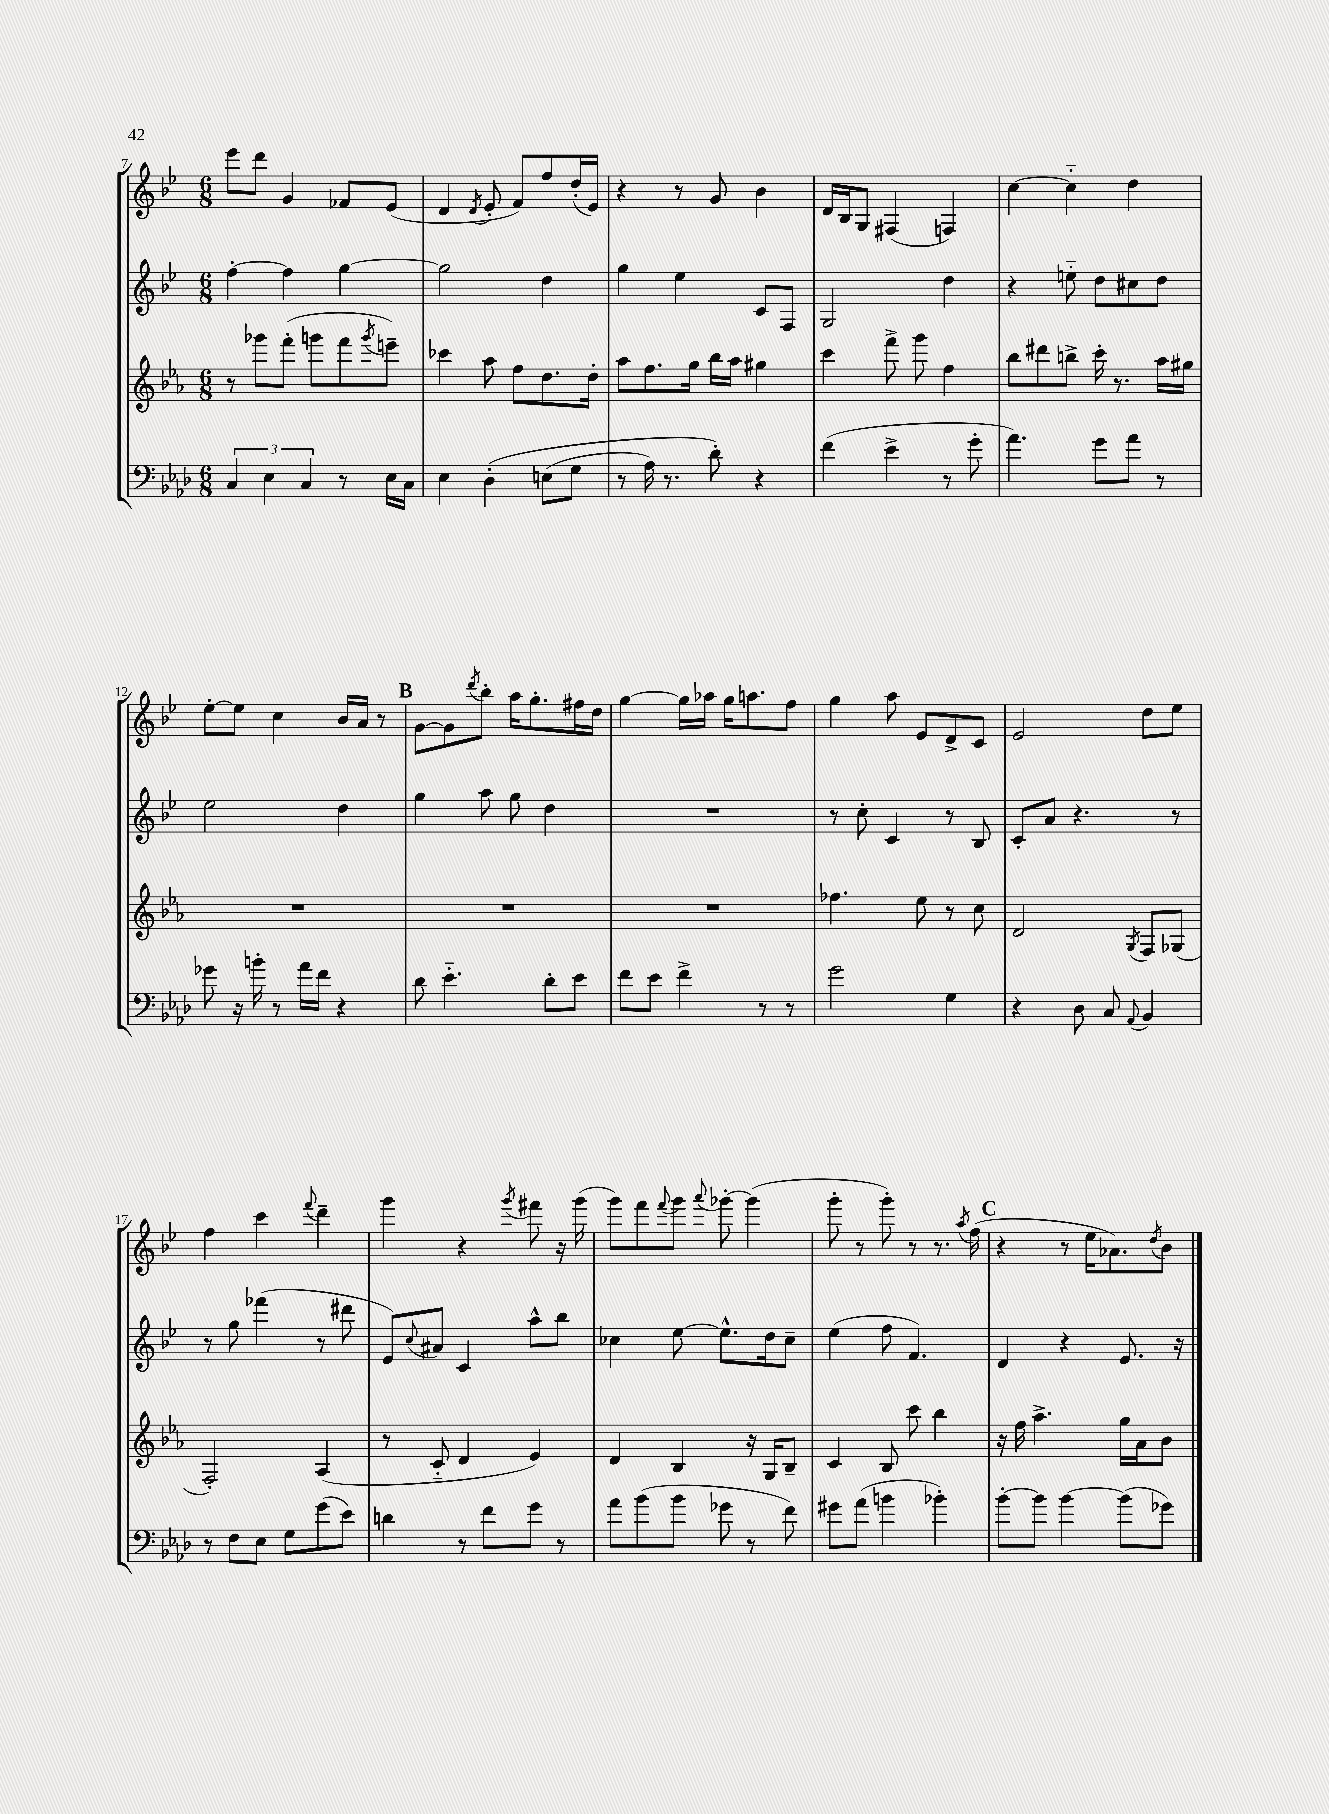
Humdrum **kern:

**kern	**kern	**kern	**kern
*part4	*part3	*part2	*part1
*staff4	*staff3	*staff2	*staff1
*clefF4	*clefG2	*clefG2	*clefG2
*k[b-e-a-d-]	*k[b-e-a-]	*k[b-e-]	*k[b-e-]
*M6/8	*M6/8	*M6/8	*M6/8
=7	=7	=7	=7
6C/	8r	[4ff'\	8eee-\L
.	8ggg-X\L	.	8ddd\J
6E-\	.	.	.
.	(8fff'\J	4ff\]	4g/
6C/	.	.	.
.	8gggn\L	.	.
8r	8fff\	[4gg\	8f-X/L
.	8qggg/	.	.
16E-\LL	8eeen~\J)	.	(8e-/J
16C\JJ	.	.	.
=8	=8	=8	=8
4E-\	4ccc-X\	2gg\]	4d/
.	.	.	8qd/
(4D-'\	8aa-\	.	8e-'/
.	8ff\L	.	8f/L)
(8En\L	8.dd\	4dd\	8ff/
8G\J	.	.	(16dd'/L
.	16dd'\Jk	.	16e-/JJ)
=9	=9	=9	=9
8r	8aa-\L	4gg\	4r
16A-\)	8.ff\	.	.
8.r	.	.	.
.	.	4ee-\	8r
.	16gg\Jk	.	.
8d-'\)	16bb-\LL	.	8g/
.	16aa-\JJ	.	.
4r	4gg#X\	8c/L	4b-\
.	.	8F/J	.
=10	=10	=10	=10
(4f\	4ccc\	2G/	16d/LL
.	.	.	16B-/J
.	.	.	8G/J
4e-^\	8fff^\	.	(4F#X/
.	8ggg\	.	.
8r	4ff\	4dd\	4Fn/)
8g'\	.	.	.
=11	=11	=11	=11
4.a-\)	8bb-\L	4r	[4cc\
.	8ddd#X\	.	.
.	8bbn^\J	8een\	4cc\]
8g\L	16ccc'\	8dd\L	.
.	8.r	.	.
8a-\J	.	8cc#X\	4dd\
8r	16aa-\LL	8dd\J	.
.	16gg#X\JJ	.	.
!!LO:LB:g=z
=12	=12	=12	=12
8g-X\	2.r	2ee-\	[8ee-'\L
16r	.	.	8ee-\J]
16bn'\	.	.	.
8r	.	.	4cc\
16a-\LL	.	.	.
16f\JJ	.	.	.
4r	.	4dd\	16b-/LL
.	.	.	16a/JJ
.	.	.	8r
!!LO:REH:place=s1:t=B
=13	=13	=13	=13
8d-\	2.r	4gg\	[8g\L
4.e-\	.	.	8g\]
.	.	.	8qddd/
.	.	8aa\	8bb-'\J
.	.	8gg\	16aa\KL
.	.	.	8.gg'\
8d-'\L	.	4dd\	.
8e-\J	.	.	16ff#X\L
.	.	.	16dd\JJ
=14	=14	=14	=14
8f\L	2.r	2.r	[4gg\
8e-\J	.	.	.
4f^\	.	.	16gg\LL]
.	.	.	16aa-X\JJ
.	.	.	16gg\KL
.	.	.	8.aan\
8r	.	.	.
8r	.	.	8ff\J
=15	=15	=15	=15
2g\	4.ff-X\	8r	4gg\
.	.	8cc'\	.
.	.	4c/	8aa\
.	8ee-\	.	8e-/L
4G\	8r	8r	8d^/
.	8cc\	8B-/	8c/J
=16	=16	=16	=16
4r	2d/	8c'/L	2e-/
.	.	8a/J	.
8D-\	.	4.r	.
8C/	.	.	.
8qqAA-/	8qG/	.	.
4BB-/	8F/L	.	8dd\L
.	(8G-X/J	8r	8ee-\J
!!LO:LB:g=z
=17	=17	=17	=17
8r	2F'/)	8r	4ff\
8F\L	.	8gg\	.
8E-\J	.	(4fff-X\	4ccc\
8G\L	.	.	.
.	.	.	8qqfff/
(8g\	(4A-/	8r	4ddd~\
8e-\J)	.	8ddd#X\	.
=18	=18	=18	=18
4dn\	8r	8e-/L)	4ggg\
.	.	8qqcc/	.
.	8c/	8a#X/J	.
8r	4d/	4c/	4r
8f\L	.	.	.
.	.	.	8qggg/
8g\J	4e-/)	8aa^^\L	8fff#X\
8r	.	8bb-\J	16r
.	.	.	(16ggg\
=19	=19	=19	=19
8a-\L	4d/	4cc-X\	8ggg\L)
(8b-\	.	.	8fff\
.	.	.	8qqfff/
8b-\J	4B-/	[8ee-\	8ggg\J
.	.	.	8qqaaa/
8g-X\	.	8.ee-^^\L]	[8ggg-X'\
8r	16r	.	(4ggg-\]
.	16G/KL	16dd\k	.
8f\)	8B-~/J	8cc-~\J	.
=20	=20	=20	=20
8g#X\L	4c/	(4ee-\	8ggg'\
(8a-\J	.	.	8r
4bn\	8B-/	8ff\	8ggg'\)
.	8ccc\	4.f/)	8r
4b-X'\)	4bb-\	.	8.r
.	.	.	8qaa/
.	.	.	(16ff\
!!LO:REH:place=s1:t=C
=21	=21	=21	=21
[8b-'\L	16r	4d/	4r
.	16ff\	.	.
8b-\J]	4.aa-^\	.	.
[4b-\	.	4r	8r
.	.	.	16ee-\KL
.	.	.	8.a-X\)
(8b-\L]	16gg\LL	8.e-/	.
.	16a-\J	.	.
.	.	.	8qdd/
8g-X\J)	8b-\J	.	8b-\J
.	.	16r	.
==	==	==	==
*-	*-	*-	*-
